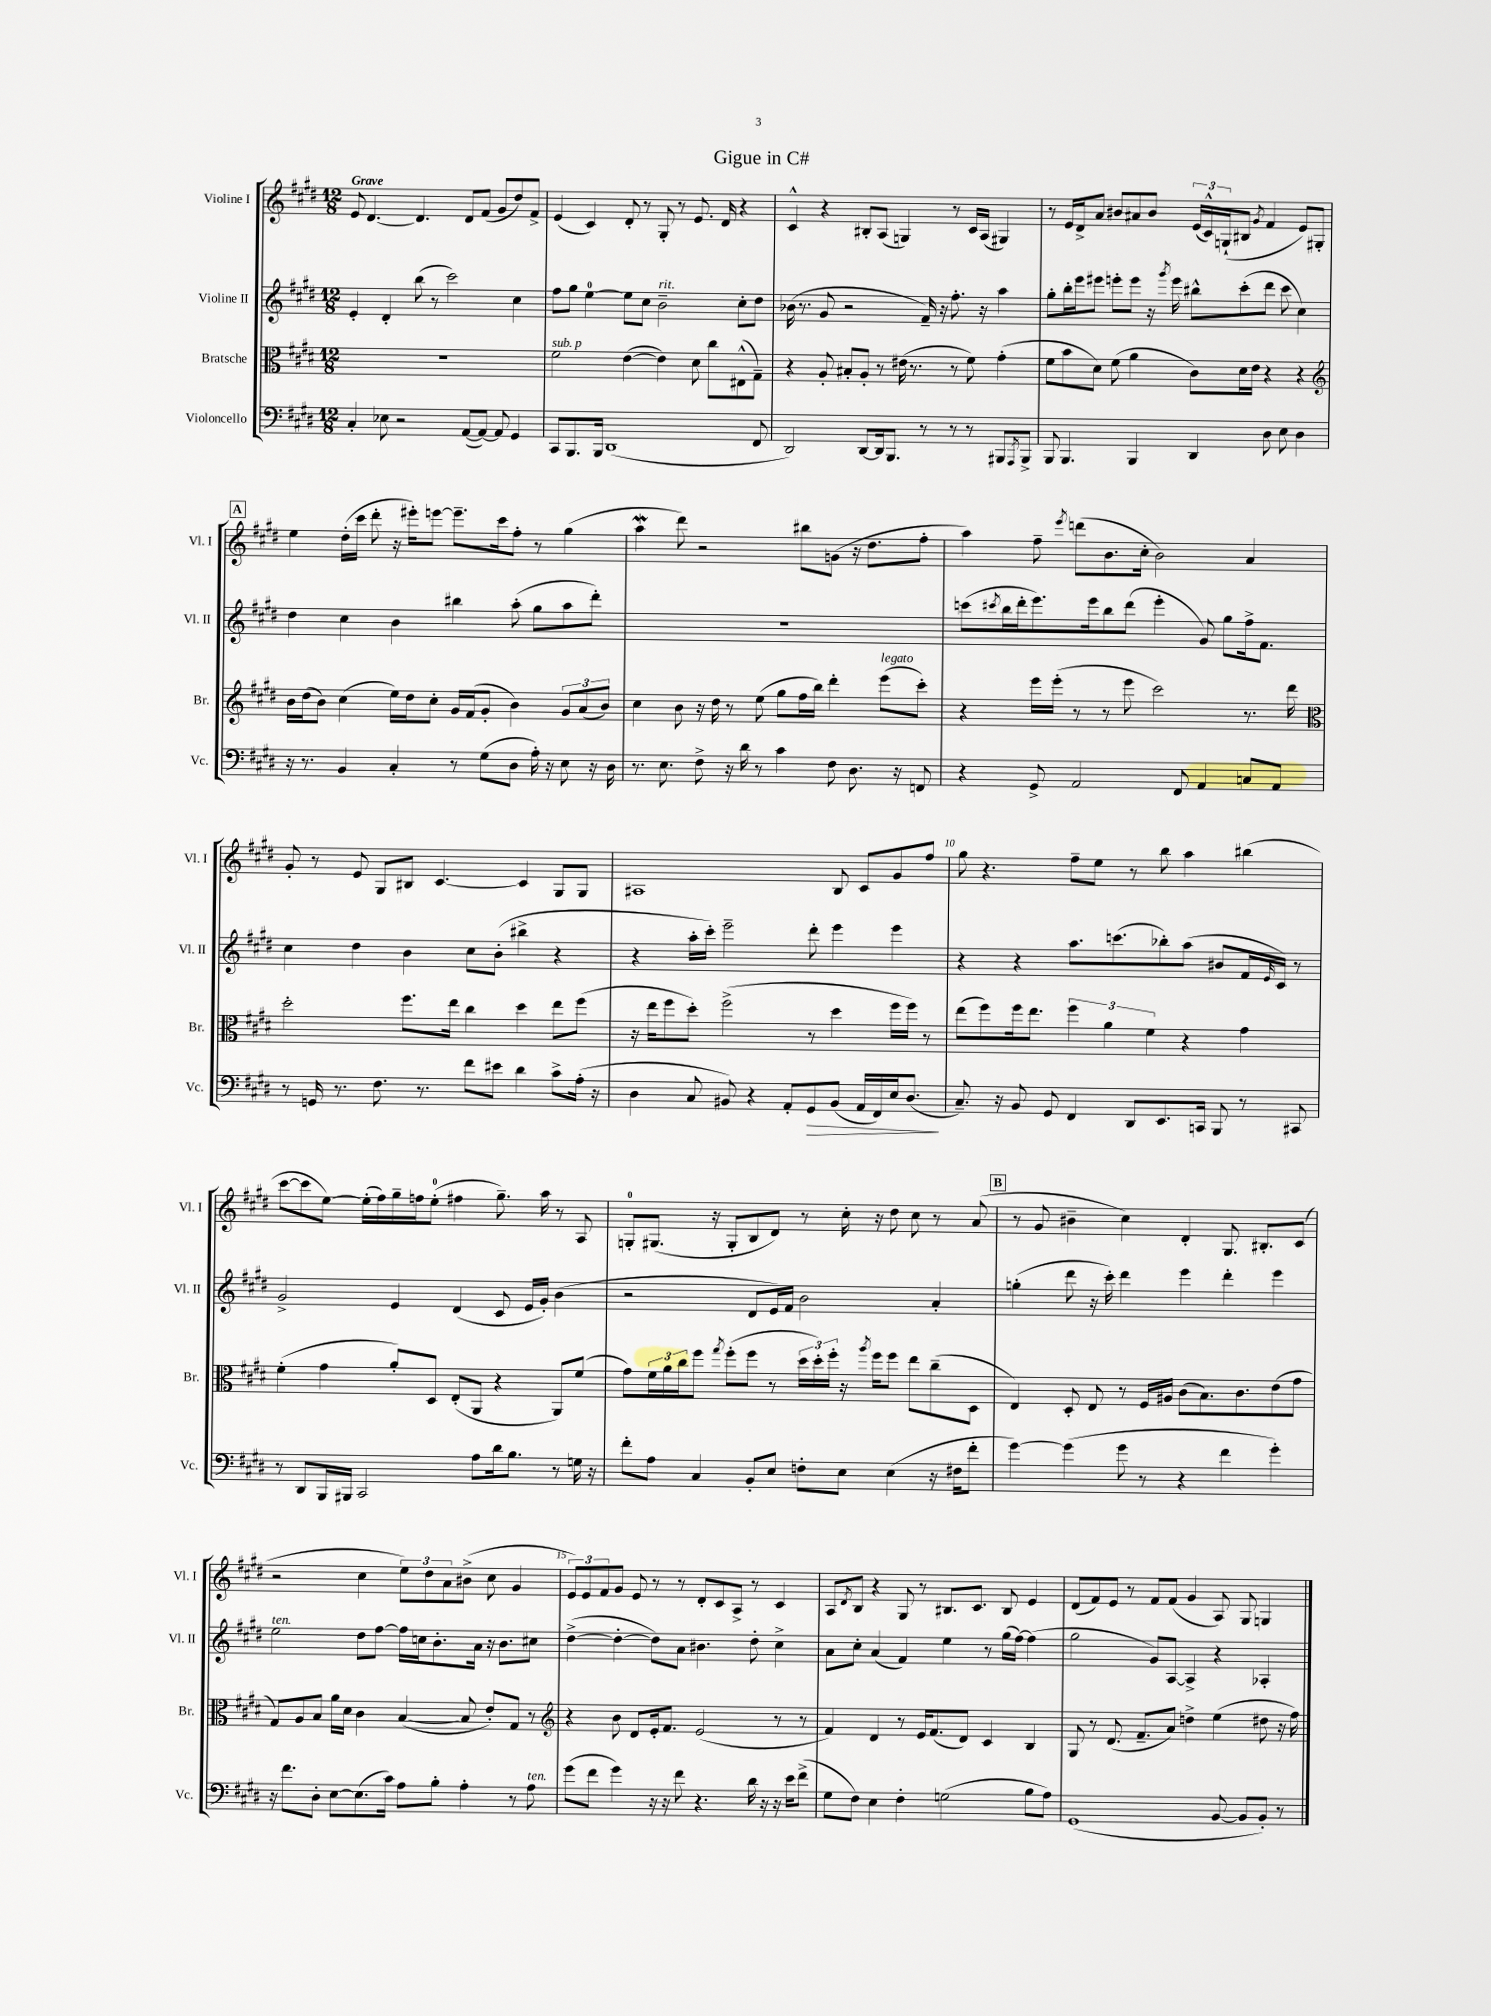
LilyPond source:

\header { title = "Gigue in C#" }
<<
\new StaffGroup <<
\new Staff = "s0" \with { instrumentName = "Violine I" shortInstrumentName = "Vl. I" } {
    \clef treble \key e \major \numericTimeSignature \time 12/8 \tempo "Grave"
    e'8 dis'4.~ dis'4. dis'8 fis'8( gis'8 dis''8) fis'8-> |
    e'4( cis'4) dis'8-. r8 gis8-. r8 e'8. dis'16 r4 |
    cis'4-^ r4 bis8-. a8( g4) r8 cis'16 a16( gis4) |
    r8 e'16 dis'16-> a'8 bis'8 ais'8 bis'8 \tuplet 3/2 { e'16( cis'16-^) g16-!( } bis8 \acciaccatura { gis'8 } fis'4 e'8) gis8-. |
    \mark \markup { \box "A" } e''4 dis''16-.( cis'''16 dis'''8-. r16 eis'''16-.) e'''8~ e'''8.-- cis'''16 fis''8-. r8 gis''4( |
    a''4\mordent dis'''8) r2 bis''8 g'8( r16 dis''8. fis''8-. |
    a''4) fis''8-- \acciaccatura { e'''8 } d'''8( b'8. cis''16-. b'2) a'4 |
    gis'8-. r8 e'8 gis8 bis8 cis'4.~ cis'4 gis8 gis8 |
    ais1 b8 cis'8 gis'8 fis''8 |
    gis''8 r4. fis''8-- e''8 r8 b''8 a''4 bis''4( |
    cis'''8~ cis'''8 e''8~) e''16-.( fis''16) gis''16-- f''16 e''8-0-.( fis''4 gis''8.--) a''16 r8 a8 |
    g8-0-. gis8.( r16 gis8-. b8 dis'8) r8 cis''16-. r16 dis''8 cis''8 r8 a'8( |
    \mark \markup { \box "B" } r8 gis'8 bis'4-- cis''4) dis'4-. gis8. bis8.-. cis'8( |
    r2 cis''4 \tuplet 3/2 { e''8) dis''8 a'8 } bis'8->( cis''8 gis'4 |
    \tuplet 3/2 { e'8) e'8 fis'8 } gis'8 e'8 r8 r8 dis'8-. cis'8 a8-> r8 cis'4 |
    a8 \acciaccatura { dis'8 } b8 r4 gis8 r8 bis8. cis'8. bis8 e'4 |
    dis'8( fis'8) e'8 r8 fis'8 fis'8( gis'4 a8) gis8 g4 \bar "|." |
}
\new Staff = "s1" \with { instrumentName = "Violine II" shortInstrumentName = "Vl. II" } {
    \clef treble \key e \major \numericTimeSignature \time 12/8
    e'4-. dis'4-. b''8( r8 cis'''2) cis''4 |
    fis''8 gis''8 e''4-0~ e''8 cis''8 b'2--^\markup { \italic "rit." } cis''8-. dis''8 |
    bes'16( r8. gis'8 r2 fis'16--) r16 fis''8.-. r16 a''4 |
    gis''8-. b''16-. e'''16 eis'''8 e'''8-. e'''8 r16 \acciaccatura { gis'''8 } e'''16 bis''8-^ cis'''8-.( dis'''8 cis'''8 cis''4) |
    \mark \markup { \box "A" } dis''4 cis''4 b'4 bis''4 a''8-.( gis''8 a''8 dis'''8-.) |
    R1. |
    c'''8( \acciaccatura { cis'''8 } b''16 dis'''16-. e'''8.) e'''16 b''8 dis'''8( e'''4-. gis'8) gis''8 fis''16-> fis'8. |
    cis''4 dis''4 b'4 cis''8 b'8-.( bis''4-> r4 |
    r4 a''16-. cis'''16-.) e'''2-- dis'''8-. e'''4 e'''4 |
    r4 r4 a''8. c'''8.( bes''8-.) a''8( bis'8 fis'16 \grace { e'16 } cis'16) r8 |
    gis'2-> e'4 dis'4( cis'8 e'16 gis'16-.) b'4( |
    r2 dis'8 e'16) fis'16 b'2 a'4-. |
    \mark \markup { \box "B" } g''4-.( dis'''8 r16 cis'''16-.) dis'''4 e'''4 dis'''4-. e'''4 |
    e''2^\markup { \italic "ten." } dis''8 fis''8~ fis''16 c''16 b'8.-. a'16 r16 b'8. cis''8 |
    dis''4~->( dis''4~-. dis''8) a'8 bis'4. dis''8-. cis''4-> |
    a'8 cis''8-. a'4( fis'4) e''4 r8 gis''16( fis''16~) fis''4( |
    gis''2 gis'8) a8~ a4-> r4 aes4-. \bar "|." |
}
\new Staff = "s2" \with { instrumentName = "Bratsche" shortInstrumentName = "Br." } {
    \clef alto \key e \major \numericTimeSignature \time 12/8
    R1. |
    fis'2^\markup { \italic "sub. p" } e'4~( e'4) dis'8 cis''8 eis8-^( gis8--) |
    r4 a8-. bis8-. a8-. r8 eis'16( r8. r8 fis'8) gis'4-.( |
    fis'8 b'8 dis'8) fis'8( a'4 cis'8) dis'16 e'16 r4 r4 |
    \mark \markup { \box "A" } \clef treble b'16 dis''16( b'8) cis''4( e''16) dis''16 cis''8-. gis'16 fis'16( gis'8-. b'4) \tuplet 3/2 { gis'8 a'8( b'8) } |
    cis''4 b'8 r16 dis''16 r8 e''8( gis''8 fis''16 b''16) dis'''4-. e'''8^\markup { \italic "legato" }( cis'''8-.) |
    r4 e'''16 e'''16-.( r8 r8 e'''8 cis'''2) r8. dis'''16 |
    \clef alto dis''2-. fis''8. e''16 cis''4 dis''4 e''8 fis''8( |
    r16 e''16 fis''8 dis''8-.) fis''2->( r8 dis''4 fis''16 fis''16) r8 |
    e''8( fis''8) fis''16 e''8. \tuplet 3/2 { fis''4 a'4 fis'4 } r4 gis'4 |
    fis'4-.( gis'4 a'8-.) dis8 e8-.( a,8 r4 a,8) fis'8( |
    gis'8) \tuplet 3/2 { fis'16 a'16 cis''16 } fis''8 \acciaccatura { gis''8 } fis''8-.( fis''8 r8 \tuplet 3/2 { dis''16 dis''16-.) fis''16-. } r16 \acciaccatura { a''8 } fis''16 fis''8 e''8 cis''8--( dis8 |
    \mark \markup { \box "B" } e4) dis8-. e8 r8 fis16 ais16 cis'8( b8.) cis'8. e'8( gis'8 |
    gis8) a8 b8 a'16 dis'16 cis'4 b4~( b8 e'8-.) gis8 r8 |
    \clef treble r4 b'8 dis'8 e'16-. fis'8. e'2( r8 r8 |
    fis'4) dis'4 r8 e'16 fis'8.( dis'8) cis'4 b4 |
    gis8 r8 dis'8.( fis'8.-- a'8) d''4-> e''4( dis''8 r16 fis''16) \bar "|." |
}
\new Staff = "s3" \with { instrumentName = "Violoncello" shortInstrumentName = "Vc." } {
    \clef bass \key e \major \numericTimeSignature \time 12/8
    cis4-. ees8 r2 a,8~( a,8~) a,8 gis,4 |
    cis,8 b,,8. b,,16 dis,1( fis,8 |
    dis,2) dis,8~ dis,16 b,,8. r8 r8 r8 bis,,8 \acciaccatura { a,,8 } bis,,8-> |
    b,,8 b,,4. b,,4 dis,4 dis8 e8 dis4 |
    \mark \markup { \box "A" } r16 r8. b,4 cis4-. r8 gis8( dis8 a16-.) r16 e8 r16 dis16 |
    r8. e8. fis8-> r16 dis'16 r8 cis'4 fis8 dis8. r16 f,8 |
    r4 gis,8-> a,2 fis,8 a,4 c8 a,8 |
    r8 g,16 r8. fis8. r8. fis'8 eis'8 dis'4 cis'8-> a16-.( r16 |
    dis4 cis8 bis,8) r4 a,8-. gis,8\> bis,8( a,16 fis,16) e16 dis8.\!( |
    cis8.--) r16 b,8 gis,8 fis,4 dis,8 e,8. c,16 b,,8 r8 cis,8 |
    r8 dis,8 b,,16 bis,,16 cis,2 a8 dis'16 b8. r8 g16 r16 |
    fis'8-. a8 cis4 b,8-. e8 f8-. e8 e4( r16 fis16 fis'8-. |
    \mark \markup { \box "B" } gis'4~) gis'4( gis'8 r8 r4 fis'4 gis'4-.) |
    r16 fis'8. dis8-. e8~ e8.( cis'16) a8 b8-. a4-. r8 a8^\markup { \italic "ten." } |
    gis'8( fis'8 gis'4) r16 r16 fis'8 r4. dis'16 r16 r16 e'16 fis'8->( |
    gis8 fis8) e4 fis4-. g2( b8 a8) |
    gis,1( b,8~ b,8 b,8-.) r8 \bar "|." |
}
>>
>>
\layout { \context { \Score \override BarNumber.break-visibility = ##(#f #t #t) barNumberVisibility = #(every-nth-bar-number-visible 5) } }
